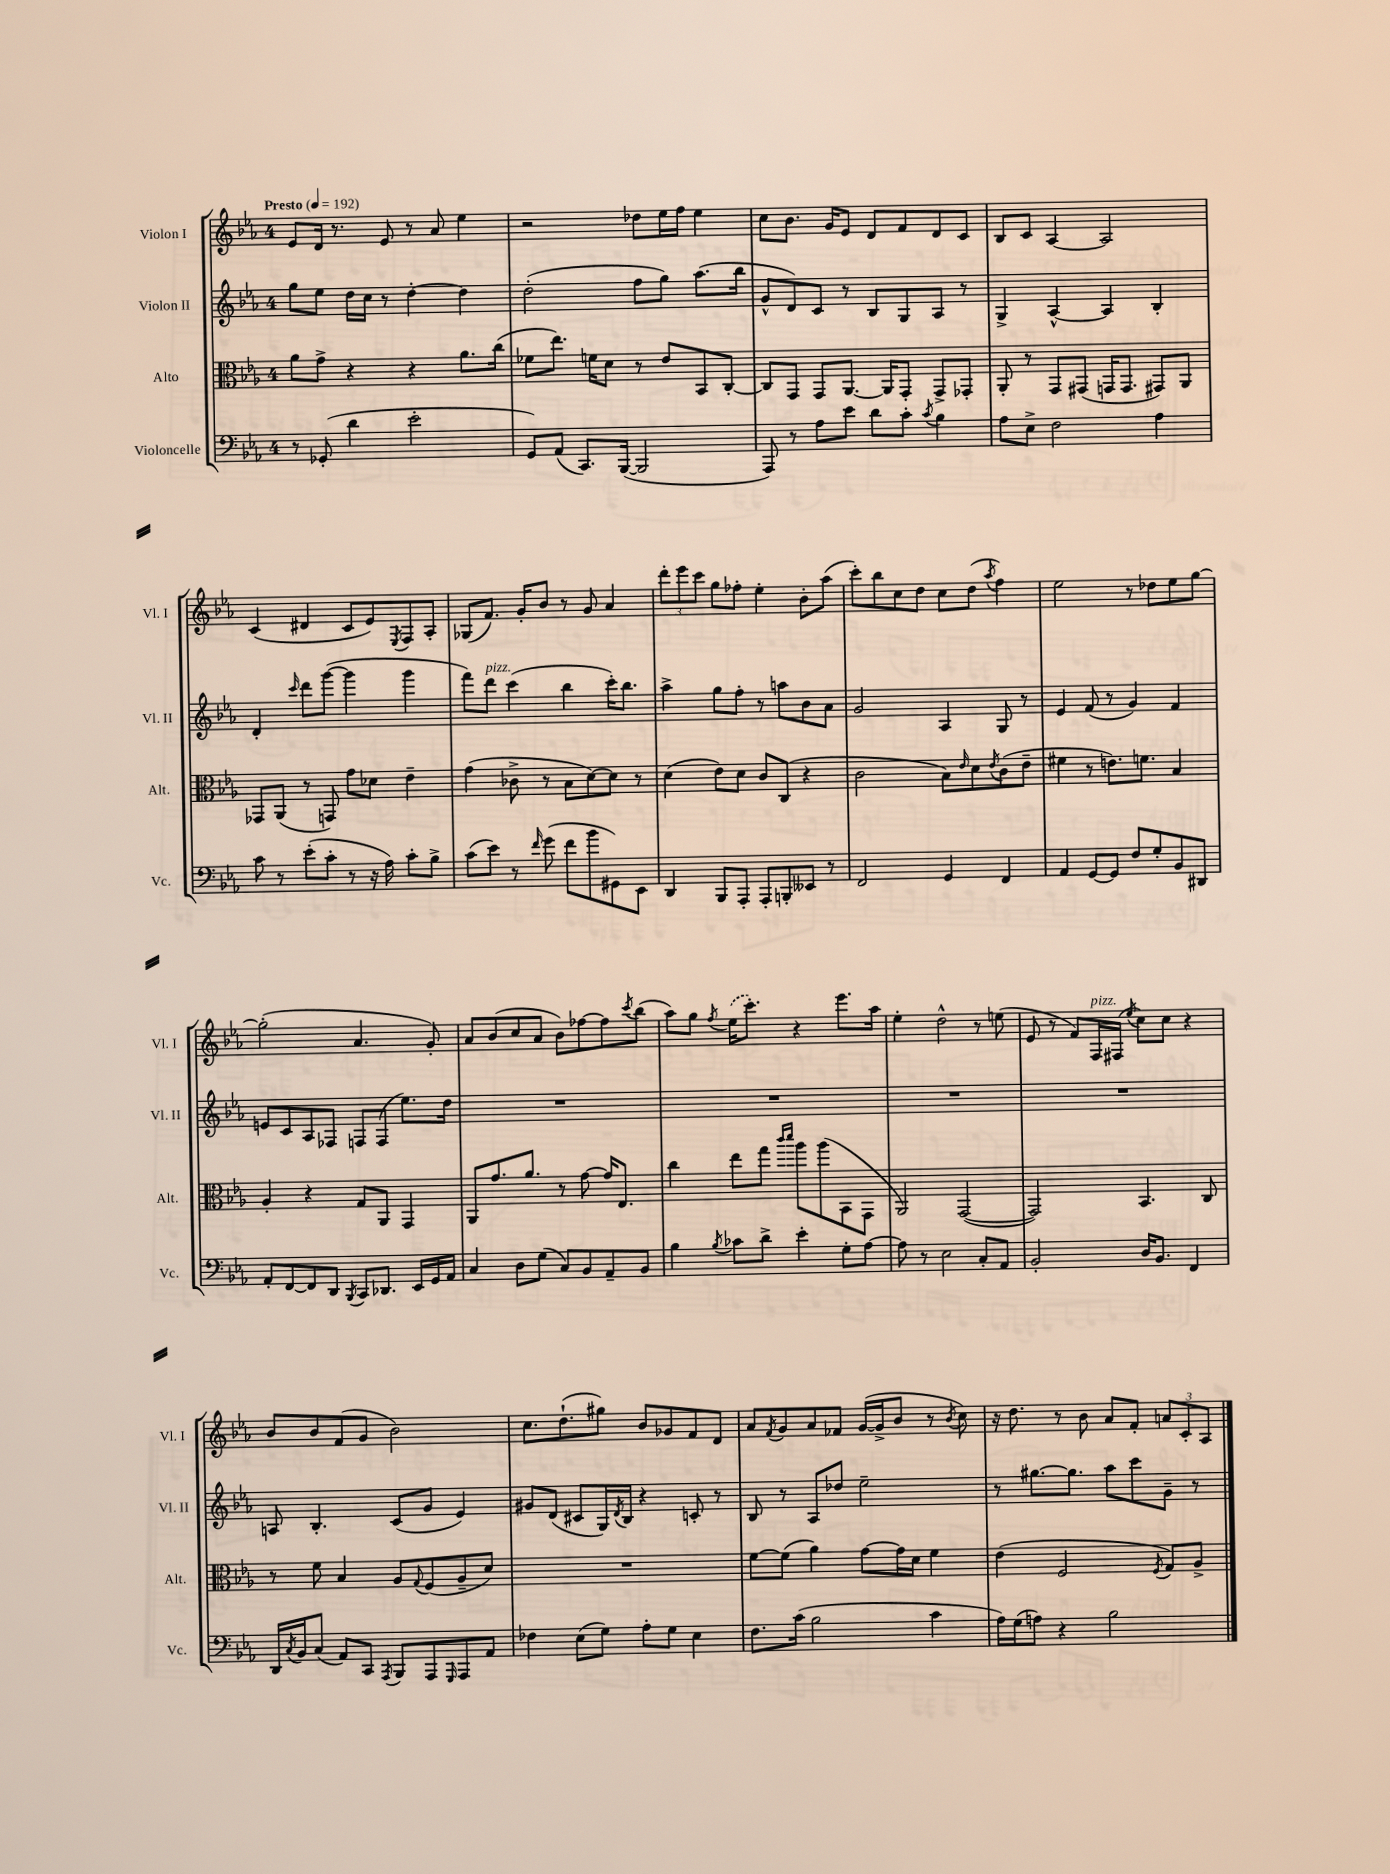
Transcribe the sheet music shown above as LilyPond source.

<<
\new StaffGroup <<
\new Staff = "s0" \with { instrumentName = "Violon I" shortInstrumentName = "Vl. I" } {
    \clef treble \key ees \major \once \override Staff.TimeSignature.style = #'single-digit \time 4/4 \tempo "Presto" 4 = 192
    ees'8 d'16 r8. ees'8 r8 aes'8 ees''4 |
    r2 des''8 ees''16 f''16 ees''4 |
    c''8 bes'8. g'16 ees'8 d'8 f'8 d'8 c'8 |
    bes8 c'8 aes4~ aes2 |
    c'4( dis'4 c'8 ees'8) \acciaccatura { ees8 } f8 aes8-. |
    ges8( f'8.) g'16-. bes'8 r8 g'8 aes'4 |
    \tuplet 3/2 { d'''8-. ees'''8 c'''8 } g''8 fes''8-. ees''4-. bes'8-. aes''8( |
    c'''8-.) bes''8 c''8 d''8 c''8 d''8( \acciaccatura { aes''8 } f''4) |
    ees''2 r8 des''8 ees''8 g''8~ |
    g''2-.( aes'4. g'8-.) |
    aes'8 bes'8( c''8 aes'8 bes'8) fes''8~ fes''8 \acciaccatura { c'''8 } bes''8( |
    aes''8) g''8 \acciaccatura { f''8 } \once \slurDashed ees''16( c'''8.-.) r4 ees'''8. aes''16 |
    ees''4-. d''2-^ r8 e''8( |
    ees'8 r8 f'8) f16^\markup { \italic "pizz." } fis16( \acciaccatura { ees''8 } c''8) c''8 r4 |
    bes'8 bes'8 f'8( g'8 bes'2) |
    c''8. d''8.-!( gis''8) bes'8 ges'8 f'8 d'8 |
    aes'8 \acciaccatura { f'8 } g'8 aes'8 fes'8 g'16~( g'16-> bes'8 r8 \acciaccatura { bes'8 } c''8) |
    r16 d''8. r8 bes'8 aes'8 f'8-. \tuplet 3/2 { a'8 c'8-. aes8 } \bar "|." |
}
\new Staff = "s1" \with { instrumentName = "Violon II" shortInstrumentName = "Vl. II" } {
    \clef treble \key ees \major \once \override Staff.TimeSignature.style = #'single-digit \time 4/4
    g''8 ees''8 d''16 c''16 r8 d''4~-. d''4 |
    d''2-.( f''8 g''8) aes''8.( bes''16 |
    g'8-^ d'8) c'8 r8 bes8 g8 aes8 r8 |
    g4-> aes4~-^ aes4 bes4-. |
    d'4-. \grace { c'''16 } d'''8 g'''8~( g'''4 g'''4 |
    f'''8) d'''8^\markup { \italic "pizz." } c'''4( bes''4 c'''16-.) bes''8. |
    aes''4-> g''8 f''8-. r8 a''8 bes'8 aes'8 |
    g'2 aes4 g8 r8 |
    ees'4 f'8( r8 g'4) f'4 |
    e'8 c'8 aes8 fes8 f8 f8( ees''8.) d''16 |
    R1 |
    R1 |
    R1 |
    R1 |
    a8 bes4.-. c'8( g'8 ees'4) |
    gis'8 d'8( cis'8 g16) \acciaccatura { d'8 } bes16 r4 c'8-. r8 |
    bes8 r8 aes8 des''8 ees''2-- |
    r8 gis''8.~ gis''8. aes''8 c'''8 g'8-- r8 \bar "|." |
}
\new Staff = "s2" \with { instrumentName = "Alto" shortInstrumentName = "Alt." } {
    \clef alto \key ees \major \once \override Staff.TimeSignature.style = #'single-digit \time 4/4
    aes'8 g'8-> r4 r4 aes'8. c''16( |
    fes'8 ees''8.) f'16 d'8 r8 ees'8 bes,8 c8~-. |
    c8 g,8 g,8 aes,8.~ aes,16 g,8-. g,8-> ges,8-. |
    aes,8-. r8 g,8 gis,8( g,16 g,8. gis,8) aes,8 |
    ges,8 aes,8( r8 g,8) g'8 des'8 ees'4-- |
    g'4( ces'8-> r8 bes8 d'8~) d'8 r8 |
    d'4( ees'8) d'8 c'8 c8( r4 |
    c'2 bes8) \grace { ees'16 } d'8 \acciaccatura { ees'8 } c'8( ees'8-- |
    fis'4 r8 e'8.) f'8. bes4 |
    aes4-. r4 g8 aes,8 g,4 |
    aes,8 g'8. aes'8. r8 g'8~ g'16 ees8. |
    c''4 ees''8 g''8 \grace { c'''16 d'''16 } aes''8 aes''8( bes,8 g,8 |
    aes,2) g,2~( |
    g,2) bes,4. c8 |
    r8 f'8 bes4 aes8 \appoggiatura { g8 } f8( aes8-- d'8) |
    R1 |
    f'8~ f'8( aes'4) g'8~ g'16 d'16 f'4 |
    ees'4( f2 \acciaccatura { f8 } g8) aes8-> \bar "|." |
}
\new Staff = "s3" \with { instrumentName = "Violoncelle" shortInstrumentName = "Vc." } {
    \clef bass \key ees \major \once \override Staff.TimeSignature.style = #'single-digit \time 4/4
    r8 ges,8-.( d'4 ees'2-. |
    g,8) aes,8( c,8.) bes,,16~( bes,,2 |
    aes,,8) r8 aes8 ees'8 d'8 c'8-. \acciaccatura { c'8 } bes4 |
    aes8 ees8-> f2 aes4 |
    c'8 r8 ees'8-.( c'8-. r8 r16 aes16) c'8-. bes8-> |
    c'8( ees'8) r8 \grace { f'16 } g'8( f'8 bes'8 gis,8) ees,8 |
    d,4 bes,,8 aes,,8-. aes,,8-. b,,8-. eeses,8 r8 |
    f,2 g,4 f,4 |
    aes,4 g,8~ g,8 f8 g8-. bes,8 dis,8 |
    aes,8-. f,8~ f,8 d,8 \acciaccatura { bes,,8 } c,8 des,8. ees,16 g,16 aes,16 |
    c4 d8 g8( c8) bes,8 aes,8-- bes,8 |
    bes4 \acciaccatura { bes8 } ces'8 d'8-> ees'4-. g8-. aes8~ |
    aes8 r8 ees2 c8-. aes,8 |
    bes,2-. d16 bes,8. f,4 |
    d,16 \acciaccatura { c8 } bes,16 c8( aes,8) c,8 \acciaccatura { aes,,8 } bes,,8 aes,,8 \grace { g,,16 } aes,,8 aes,8 |
    fes4 ees8( g8) aes8-. g8 ees4 |
    f8. c'16( bes2 c'4 |
    aes16) g16( a8) r4 bes2 \bar "|." |
}
>>
>>
\layout { \context { \Score \remove "Bar_number_engraver" } }
